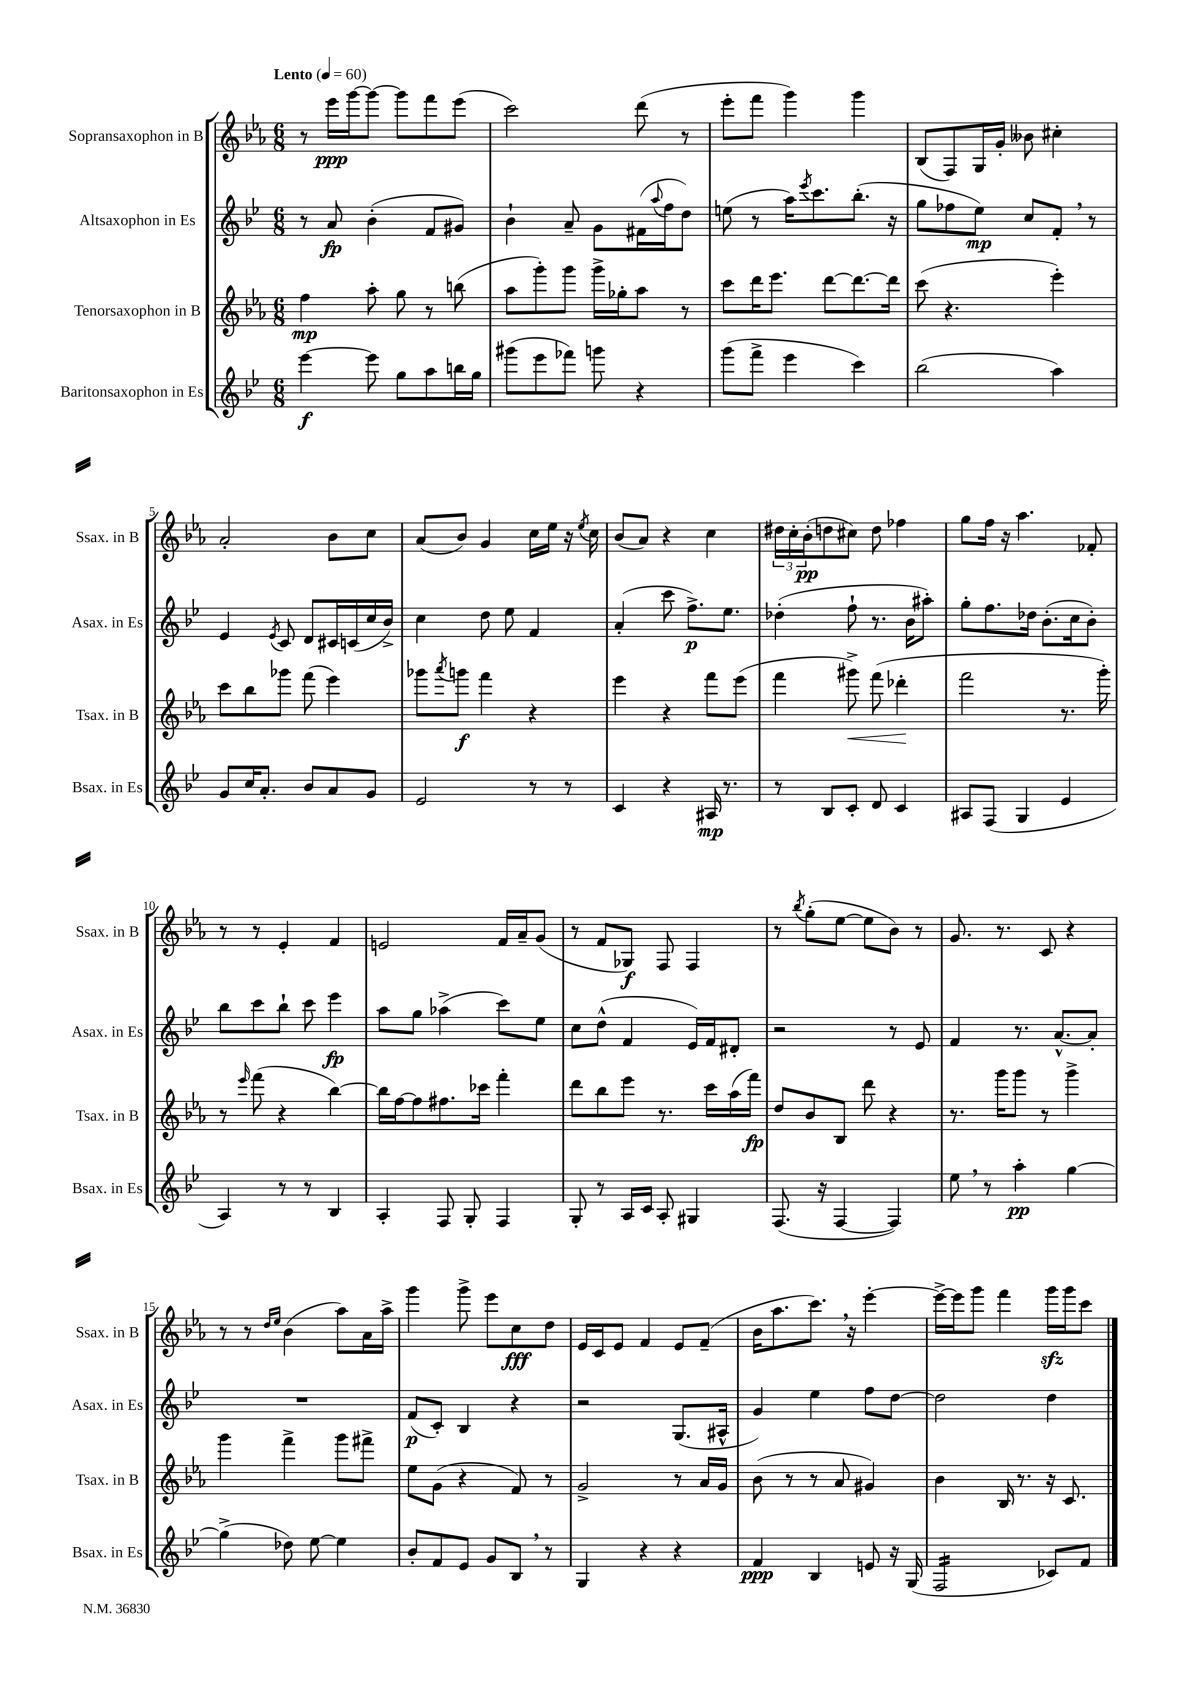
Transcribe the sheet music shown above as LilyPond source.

<<
\new StaffGroup <<
\new Staff = "s0" \with { instrumentName = "Sopransaxophon in B" shortInstrumentName = "Ssax. in B" } {
    \clef treble \key ees \major \numericTimeSignature \time 6/8 \tempo "Lento" 4 = 60
    r8 ees'''16\ppp g'''16~ g'''8~ g'''8 f'''8 ees'''8( |
    c'''2) d'''8( r8 |
    ees'''8-. f'''8 g'''4) g'''4 |
    bes8( f8) g16 g'16-. beses'8 cis''4-. |
    aes'2-. bes'8 c''8 |
    aes'8( bes'8) g'4 c''16 ees''16 r16 \acciaccatura { ees''8 } c''16 |
    bes'8( aes'8) r4 c''4 |
    \tuplet 3/2 { dis''16 c''16-. bes'16-.\pp( } d''8 cis''8) d''8 fes''4 |
    g''8 f''16 r16 aes''4. fes'8-. |
    r8 r8 ees'4-. f'4 |
    e'2 f'16 aes'16-- g'8( |
    r8 f'8 ges8\f) f8 f4 |
    r8 \acciaccatura { bes''8 } g''8-.( ees''8~ ees''8 bes'8) r8 |
    g'8. r8. c'8 r4 |
    r8 r8 \grace { d''16 ees''16 } bes'4( aes''8) aes'16 aes''16-> |
    g'''4 g'''8-> ees'''8 c''8\fff d''8 |
    ees'16 c'16 ees'8 f'4 ees'8 f'8--( |
    bes'16 aes''8. c'''8.) \breathe r16 ees'''4~-. |
    ees'''16~-> ees'''16 g'''8 f'''4 g'''16\sfz g'''16 c'''8 \bar "|." |
}
\new Staff = "s1" \with { instrumentName = "Altsaxophon in Es" shortInstrumentName = "Asax. in Es" } {
    \clef treble \key bes \major \numericTimeSignature \time 6/8
    r8 a'8\fp bes'4-.( f'8 gis'8) |
    bes'4-! a'8-- g'8 fis'16( \appoggiatura { a''8 } f''16 d''8) |
    e''8( r8 a''16) \acciaccatura { ees'''8 } c'''8. bes''8.-.( r16 |
    g''8 fes''8 ees''8\mp) c''8 f'8-. \breathe r8 |
    ees'4 \acciaccatura { ees'8 } c'8 d'8 cis'16 c'16( c''16 bes'16->) |
    c''4 d''8 ees''8 f'4 |
    a'4-.( c'''8 f''8.->\p) ees''8. |
    des''4-.( f''8-! r8. bes'16 ais''8-.) |
    g''8-. f''8. des''16 bes'8.-.( c''16 bes'8-.) |
    bes''8 c'''8 bes''8-! c'''8 ees'''4\fp |
    a''8 g''8 aes''4->( c'''8) ees''8 |
    c''8 d''8-^( f'4 ees'16) f'16 dis'8-. |
    r2 r8 ees'8 |
    f'4 r8. a'8.~-^ a'8-. |
    R2. |
    f'8\p( c'8-.) bes4 r4 |
    r2 g8.( ais16-^ |
    g'4) ees''4 f''8 d''8~ |
    d''2 d''4 \bar "|." |
}
\new Staff = "s2" \with { instrumentName = "Tenorsaxophon in B" shortInstrumentName = "Tsax. in B" } {
    \clef treble \key ees \major \numericTimeSignature \time 6/8
    f''4\mp aes''8-. g''8 r8 b''8( |
    aes''8 g'''8-.) g'''8 g'''16-> ges''16-. aes''8 r8 |
    c'''8 d'''16 ees'''8. d'''8~ d'''8.~ d'''16 |
    c'''8( r4. ees'''4-.) |
    c'''8 bes''8 ges'''8 f'''8( ees'''4) |
    ges'''8 \acciaccatura { aes'''8 } g'''8\f f'''4 r4 |
    ees'''4 r4 f'''8 ees'''8( |
    f'''4 gis'''8->\<) f'''8( des'''4-.\! |
    f'''2 r8. g'''16-.) |
    r8 \grace { ees'''16 } f'''8( r4 bes''4~) |
    bes''16 f''16~ f''8 fis''8. ces'''16 f'''4-. |
    d'''8 bes''8 ees'''8 r8. c'''16 aes''16( f'''16\fp) |
    d''8 bes'8 bes8 d'''8 r4 |
    r8. g'''16 g'''8 r8 g'''4-> |
    g'''4 f'''4-> g'''8 fis'''8-> |
    ees''8 g'8( r4 f'8) r8 |
    g'2-> r8 aes'16 g'16 |
    bes'8( r8 r8 aes'8 gis'4) |
    bes'4 bes16 r8. r16 c'8. \bar "|." |
}
\new Staff = "s3" \with { instrumentName = "Baritonsaxophon in Es" shortInstrumentName = "Bsax. in Es" } {
    \clef treble \key bes \major \numericTimeSignature \time 6/8
    ees'''4~\f ees'''8 g''8 a''8 b''16 g''16 |
    gis'''8( ees'''8 fes'''8) g'''8 r4 |
    g'''8( f'''8-> ees'''4 c'''4) |
    bes''2( a''4) |
    g'8 c''16 a'8.-. bes'8 a'8 g'8 |
    ees'2 r8 r8 |
    c'4 r4 ais16\mp r8. |
    r8 bes8 c'8-. d'8 c'4 |
    ais8 f8( g4 ees'4 |
    a4) r8 r8 bes4 |
    a4-. f8 g8-. f4 |
    g8-. r8 a16 c'16 a8-. gis4 |
    f8.( r16 f4~ f4) |
    ees''8 \breathe r8 a''4-.\pp g''4~ |
    g''4->( des''8) ees''8~ ees''4 |
    bes'8-. f'8 ees'8 g'8 bes8 \breathe r8 |
    g4 r4 r4 |
    f'4\ppp bes4 e'8 r16 g16( |
    f2:16 ces'8) f'8 \bar "|." |
}
>>
>>
